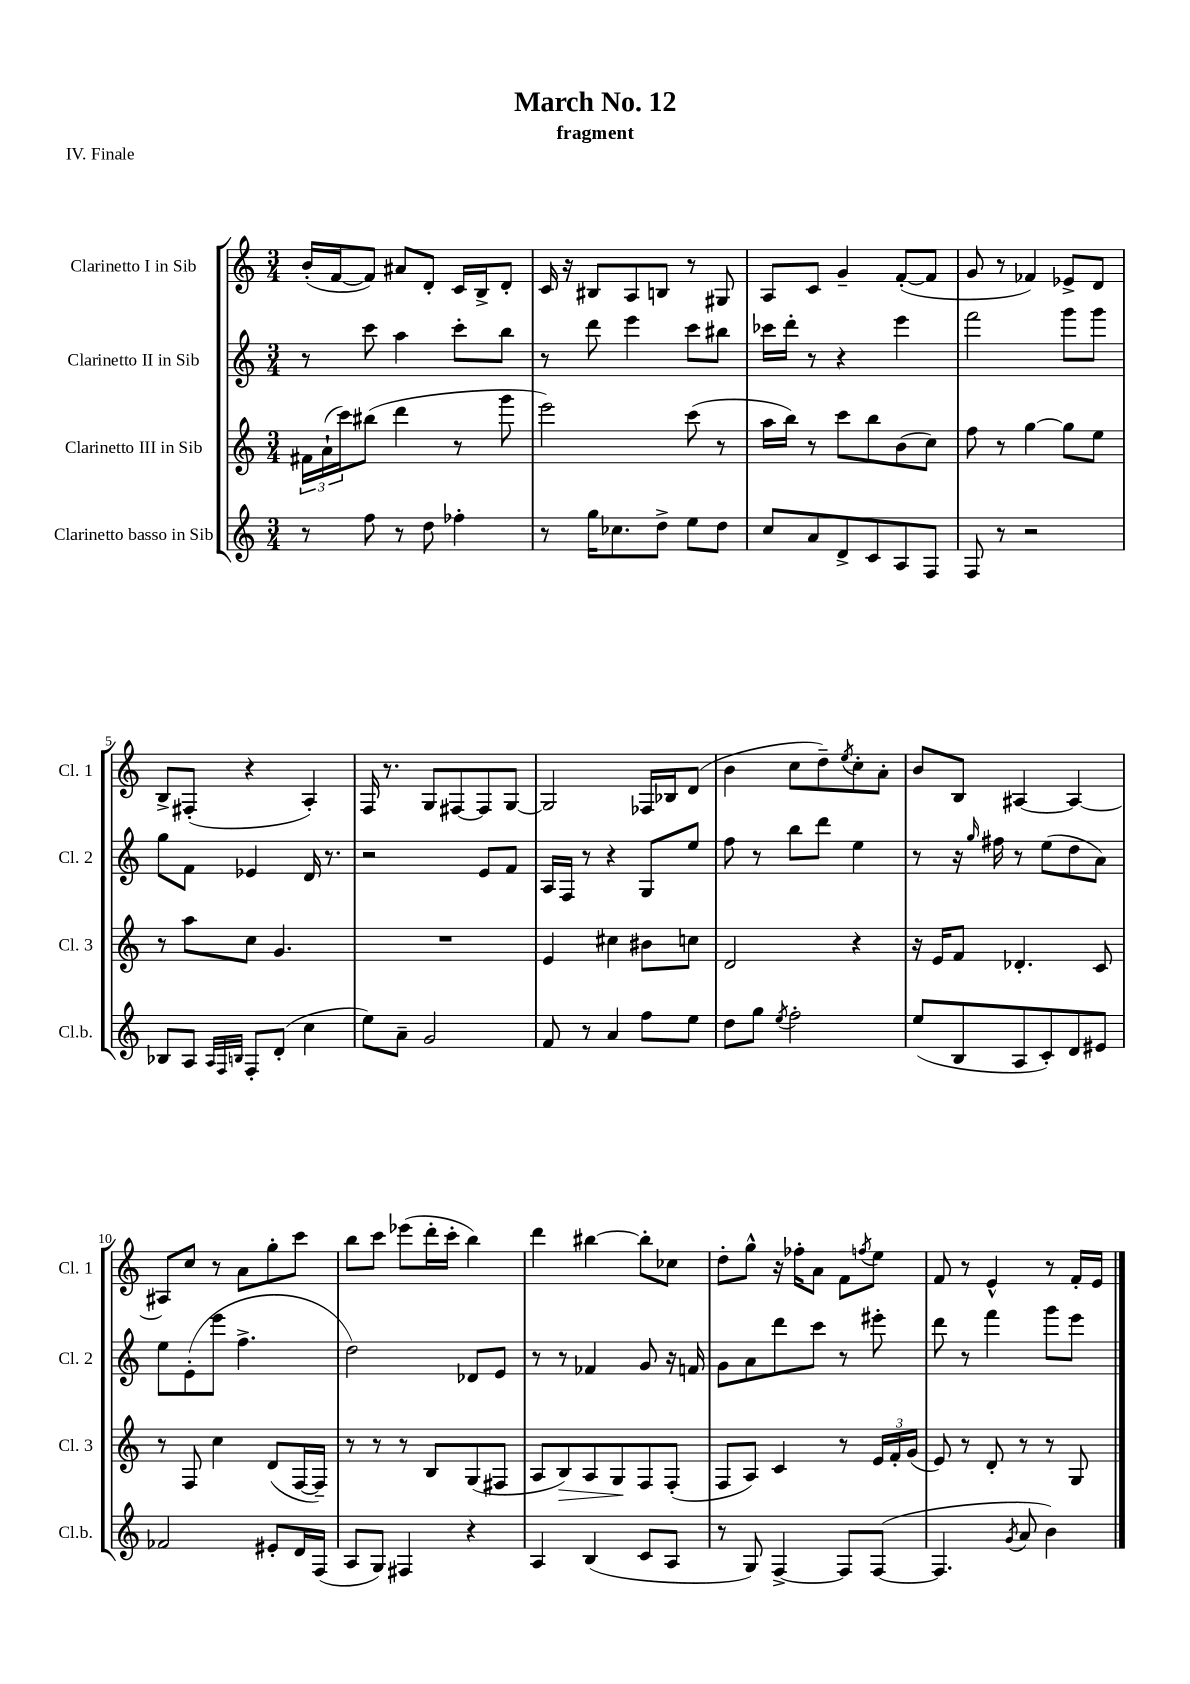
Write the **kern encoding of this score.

**kern	**kern	**kern	**kern
*staff4	*staff3	*staff2	*staff1
*clefG2	*clefG2	*clefG2	*clefG2
*k[]	*k[]	*k[]	*k[]
*M3/4	*M3/4	*M3/4	*M3/4
8r	24f#	8r	(16b'
.	(24a`	.	.
.	.	.	[16f
.	24ccc)	.	.
8ff	(8bb#	8ccc	8f])
8r	4ddd	4aa	8a#
8dd	.	.	8d'
4ff-'	8r	8ccc'	16c
.	.	.	16B^
.	8ggg	8bb	8d'
=	=	=	=
8r	2eee)	8r	16c
.	.	.	16r
16gg	.	8ddd	8B#
8.cc-	.	.	.
.	.	4eee	8A
8dd^	.	.	8B
8ee	(8ccc	8ccc	8r
8dd	8r	8bb#	8G#
=	=	=	=
8cc	16aa	16ccc-	8A
.	16bb)	16ddd'	.
8a	8r	8r	8c
8d^	8ccc	4r	4g~
8c	8bb	.	.
8A	(8b	4eee	([8f'
8F	8cc)	.	8f]
=	=	=	=
8F	8ff	2fff	8g
8r	8r	.	8r
2r	[4gg	.	4f-)
.	8gg]	8ggg	8e-^
.	8ee	8ggg	8d
=	=	=	=
8B-	8r	8gg	8B^
8A	8aa	8f	(8F#'
32qqA	.	.	.
32qqF	.	.	.
32qqB	.	.	.
8F'	8cc	4e-	4r
(8d'	4.g	.	.
4cc	.	16d	4A')
.	.	8.r	.
=	=	=	=
8ee)	2.r	2r	16F
.	.	.	8.r
8a~	.	.	.
2g	.	.	8G
.	.	.	[8F#
.	.	8e	8F#]
.	.	8f	[8G
=	=	=	=
8f	4e	16A	2G]
.	.	16F	.
8r	.	8r	.
4a	4cc#	4r	.
8ff	8b#	8G	16F-
.	.	.	16B-
8ee	8cc	8ee	(8d
=	=	=	=
8dd	2d	8ff	4b
8gg	.	8r	.
8qee	.	.	.
2ff'	.	8bb	8cc
.	.	8ddd	8dd~)
.	.	.	8qee
.	4r	4ee	8cc'
.	.	.	8a'
=	=	=	=
(8ee	16r	8r	8b
.	16e	.	.
8B	8f	16r	8B
.	.	16qqgg	.
.	.	16ff#	.
8A	4.d-'	8r	[4A#
8c')	.	(8ee	.
8d	.	8dd	4A#_
8e#	8c	8a)	.
=	=	=	=
2f-	8r	8ee	8A#]
.	8F	(8e'	8cc
.	4cc	8eee	8r
.	.	4.ff^	8a
8e#'	(8d	.	8gg'
16d	[16F	.	8ccc
(16F	16F~])	.	.
=	=	=	=
8A	8r	2dd)	8bb
8G)	8r	.	8ccc
4F#	8r	.	(8eee-
.	8B	.	16ddd'
.	.	.	16ccc'
4r	(8G	8d-	4bb)
.	8F#	8e	.
=	=	=	=
4A	8A	8r	4ddd
.	8B)	8r	.
(4B	8A	4f-	[4bb#
.	8G	.	.
8c	8F	8g	8bb#']
8A	(8F'	16r	8cc-
.	.	16f	.
=	=	=	=
8r	8F	8g	8dd'
8G)	8A)	8a	8gg^^
[4F^	4c	8ddd	16r
.	.	.	16ff-'
.	.	8ccc	8a
8F]	8r	8r	8f
.	.	.	8qff
([8F	24e	8eee#'	8ee
.	24f'	.	.
.	(24g	.	.
=	=	=	=
4.F]	8e)	8ddd	8f
.	8r	8r	8r
.	8d'	4fff	4e^^
8qg	.	.	.
8a	8r	.	.
4b)	8r	8ggg	8r
.	8G	8eee	16f'
.	.	.	16e
==	==	==	==
*-	*-	*-	*-
